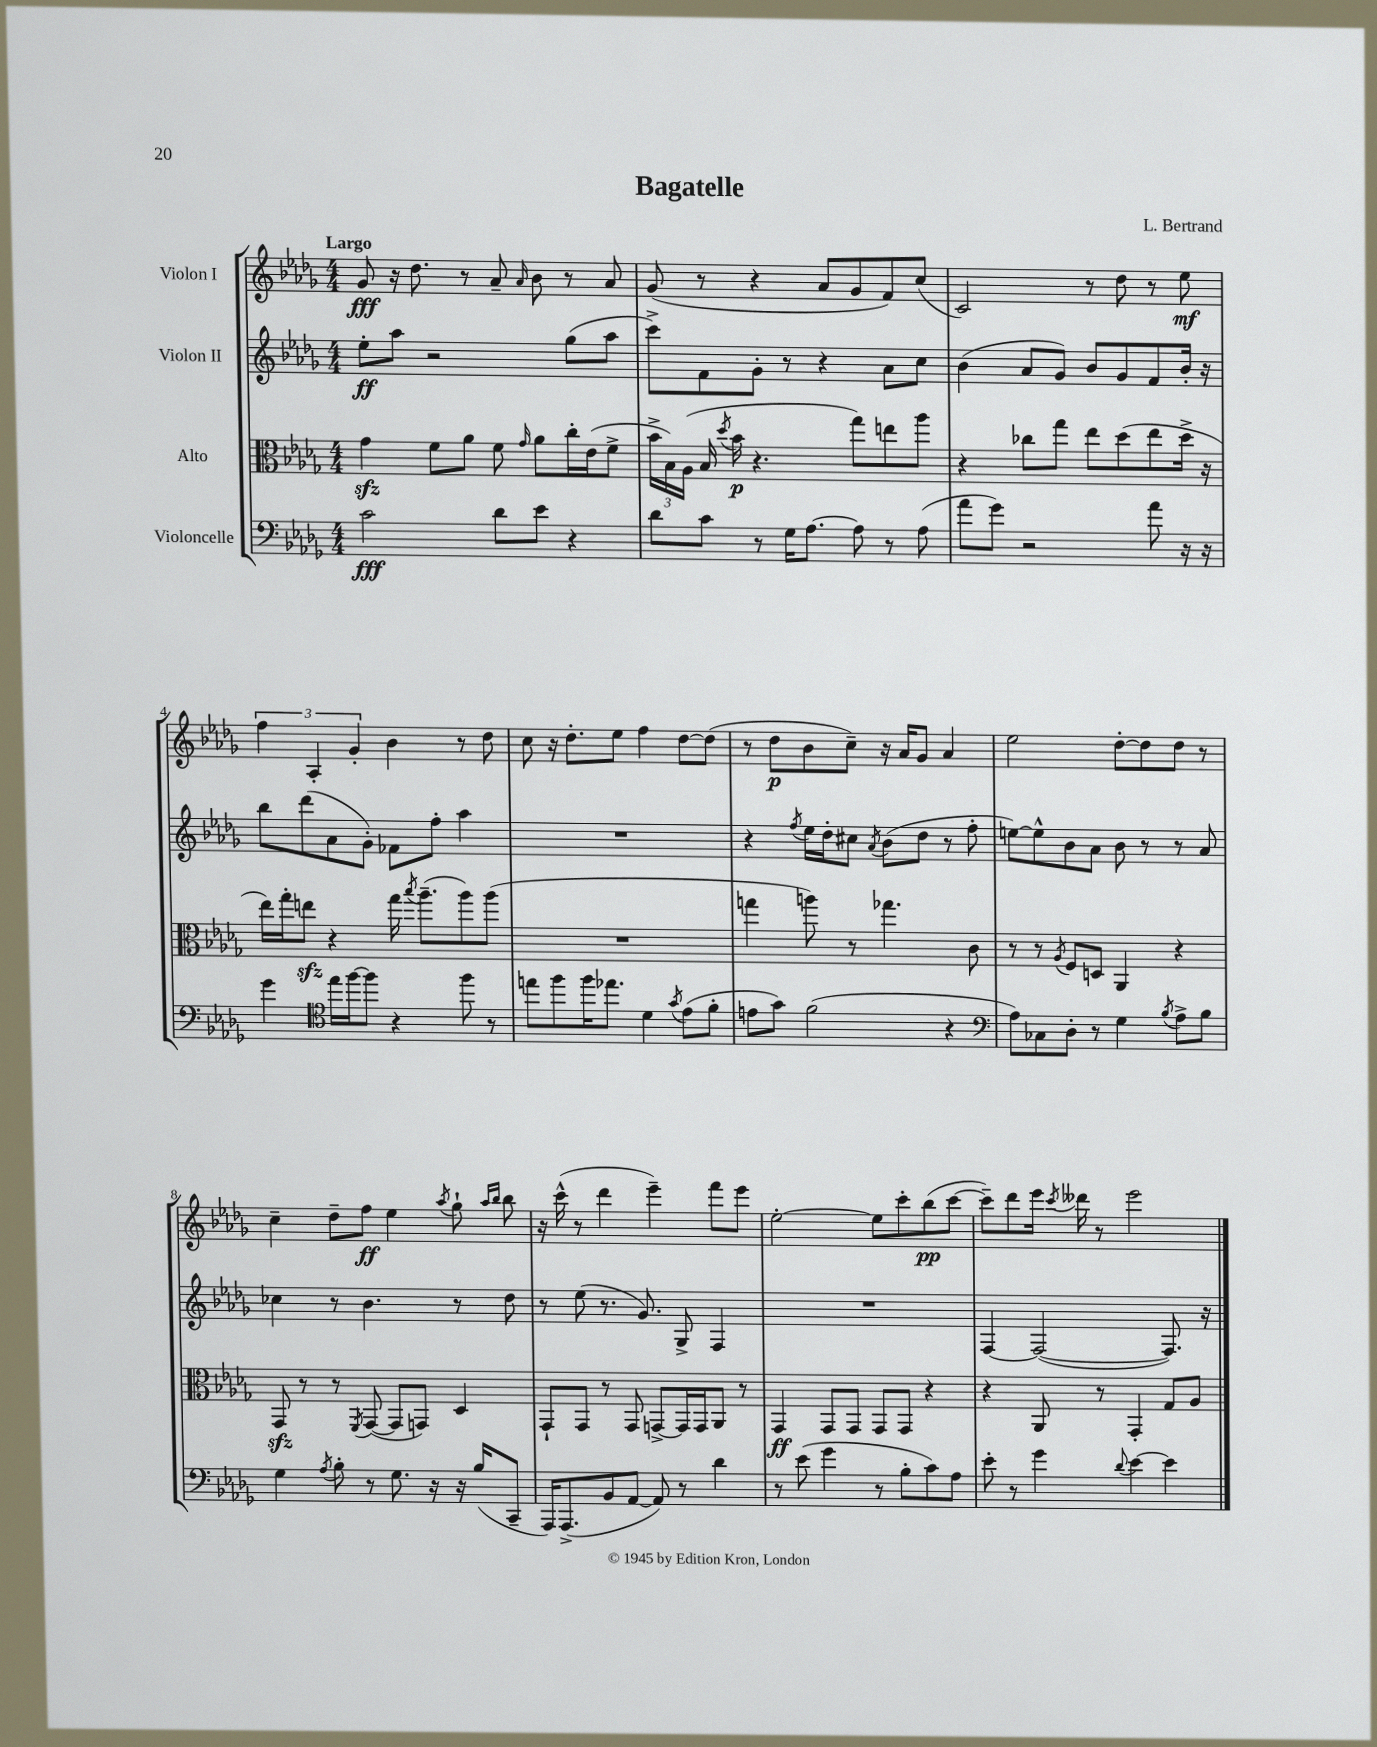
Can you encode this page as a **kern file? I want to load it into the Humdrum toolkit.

**kern	**kern	**kern	**kern
*staff4	*staff3	*staff2	*staff1
*clefF4	*clefC3	*clefG2	*clefG2
*k[b-e-a-d-g-]	*k[b-e-a-d-g-]	*k[b-e-a-d-g-]	*k[b-e-a-d-g-]
*M4/4	*M4/4	*M4/4	*M4/4
2c\	4g-\	8ee-'\L	8g-/
.	.	8aa-\J	16r
.	.	.	8.dd-\
.	8f\L	2r	.
.	8a-\J	.	8r
8d-\L	8f\	.	8a-~/
.	16qqg-/	.	16qqa-/
8e-\J	8a-\L	.	8b-\
4r	16cc'\L	(8gg-\L	8r
.	(16e-\J	.	.
.	8f^\J	8aa-\J	8a-/
=	=	=	=
8d-\L	24b-^\LL	8ccc^\L)	(8g-/
.	24B-\)	.	.
.	(24A-\JJ	.	.
8c\J	16B-/	8f\	8r
.	8qdd-/	.	.
.	16b-\	.	.
8r	4.r	8g-'\J	4r
16G-\LK	.	8r	.
[8.A-\J	.	.	.
.	.	4r	8a-/L
8A-\]	8gg-\L)	.	8g-/
8r	8ee\	8a-\L	8f/)
(8A-\	8aa-\J	8cc\J	(8cc/J
=	=	=	=
8a-\L	4r	(4b-\	2c/)
8g-\J)	.	.	.
2r	8cc-\L	8a-/L	.
.	8gg-\J	8g-/J)	.
.	8ee-\L	8b-/L	8r
.	(8dd-\	8g-/	8dd-\
8a-\	8ee-\	8f/	8r
16r	16dd-^\Jk	16b-'/Jk	8ee-\
16r	16r	16r	.
=	=	=	=
4g-\	16ee-\LL)	8bb-\L	6ff\
.	16gg-'\J	.	.
.	8ee\J	(8ddd-\	.
.	.	.	6A-'/
*clefC4	*	*	*
16ee-\LL	4r	8a-\	.
[16ff\J	.	.	.
.	.	.	6g-'/
8ff\]J	.	8g-'\J)	.
4r	16gg-\	8f-\L	4b-\
.	8qbb-/	.	.
.	(8.aa-~\L	.	.
.	.	8ff'\J	.
8ff\	8aa-\)	4aa-\	8r
8r	(8aa-\J	.	8dd-\
=	=	=	=
8ee\L	1r	1r	8cc\
8ff\	.	.	16r
.	.	.	8.dd-'\L
16ff\K	.	.	.
8.ee-\J	.	.	.
.	.	.	8ee-\J
4d-\	.	.	4ff\
8qg-/	.	.	.
(8e-\L	.	.	[8dd-\L
8f'\J	.	.	(8dd-\]J
=	=	=	=
8e\L	4gg\	4r	8r
8g-\J)	.	.	8dd-\L
.	.	8qff/	.
(2f\	8aa\)	16ee-\LL	8b-\
.	.	16dd-'\J	.
.	8r	8cc#\J	8cc~\J)
.	.	8qa-/	.
.	4.gg-\	(8b-\L	16r
.	.	.	16a-/LK
.	.	8dd-\J	8g-/J
4r	.	8r	4a-/
.	8c\	8ff'\	.
=	=	=	=
*clefF4	*	*	*
8A-\L)	8r	[8ee\L)	2ee-\
8C-\	8r	8ee^^\]	.
.	8qA-/	.	.
8D-'\J	8F/L	8b-\	.
8r	8D/J	8a-\J	.
4G-\	4AA-/	8b-\	[8dd-'\L
.	.	8r	8dd-\]
8qB-/	.	.	.
8A-^\L	4r	8r	8dd-\J
8B-\J	.	8a-/	8r
=	=	=	=
4G-\	8GG-/	4cc-\	4cc~\
.	8r	.	.
8qA-/	.	.	.
8B-'\	8r	8r	8dd-~\L
.	8qFF/	.	.
8r	([8GG-/	4.b-\	8ff\J
8.G-\	8GG-/]L	.	4ee-\
.	8GG/J)	.	.
16r	.	.	.
.	.	.	8qaa-/
16r	4D-/	8r	8gg-`\
(16B-/LK	.	.	.
.	.	.	16qqaa-/LL
.	.	.	16qqbb-/JJ
8CC~/J	.	8dd-\	8bb-\
=	=	=	=
16AAA-/LK)	8GG-`/L	8r	16r
(8.AAA-^/	.	.	(16ccc^^\
.	8GG-/J	(8ee-\	8r
8BB-/	8r	8.r	4ddd-\
[8AA-/J	8GG-/	.	.
.	.	8.g-/)	.
8AA-/])	[8GG^/L	.	4eee-~\)
8r	16GG/]L	8G-^/	.
.	16GG/J	.	.
4d-\	8AA-/J	4F/	8fff\L
.	8r	.	8eee-\J
=	=	=	=
8r	4GG-/	1r	[2ee-'\
(8e-\	.	.	.
4g-\	8GG-/L	.	.
.	8GG-/J	.	.
8r	8GG-/L	.	8ee-\]L
8B-'\L	8GG-/J	.	8ccc'\
8c\)	4r	.	(8bb-\
8A-\J	.	.	[8ccc\J
=	=	=	=
8e-'\	4r	[4F/	8ccc~\]L)
8r	.	.	8ddd-\
4g-\	8AA-/	(2F/_	16eee-\Jk
.	.	.	8qccc/
.	.	.	16ddd--\
.	8r	.	8r
8qqd-/	.	.	.
[4e-\	4GG-'/	.	2eee-\
4e-\]	8G-/L	8.F/])	.
.	8A-/J	.	.
.	.	16r	.
==	==	==	==
*-	*-	*-	*-
